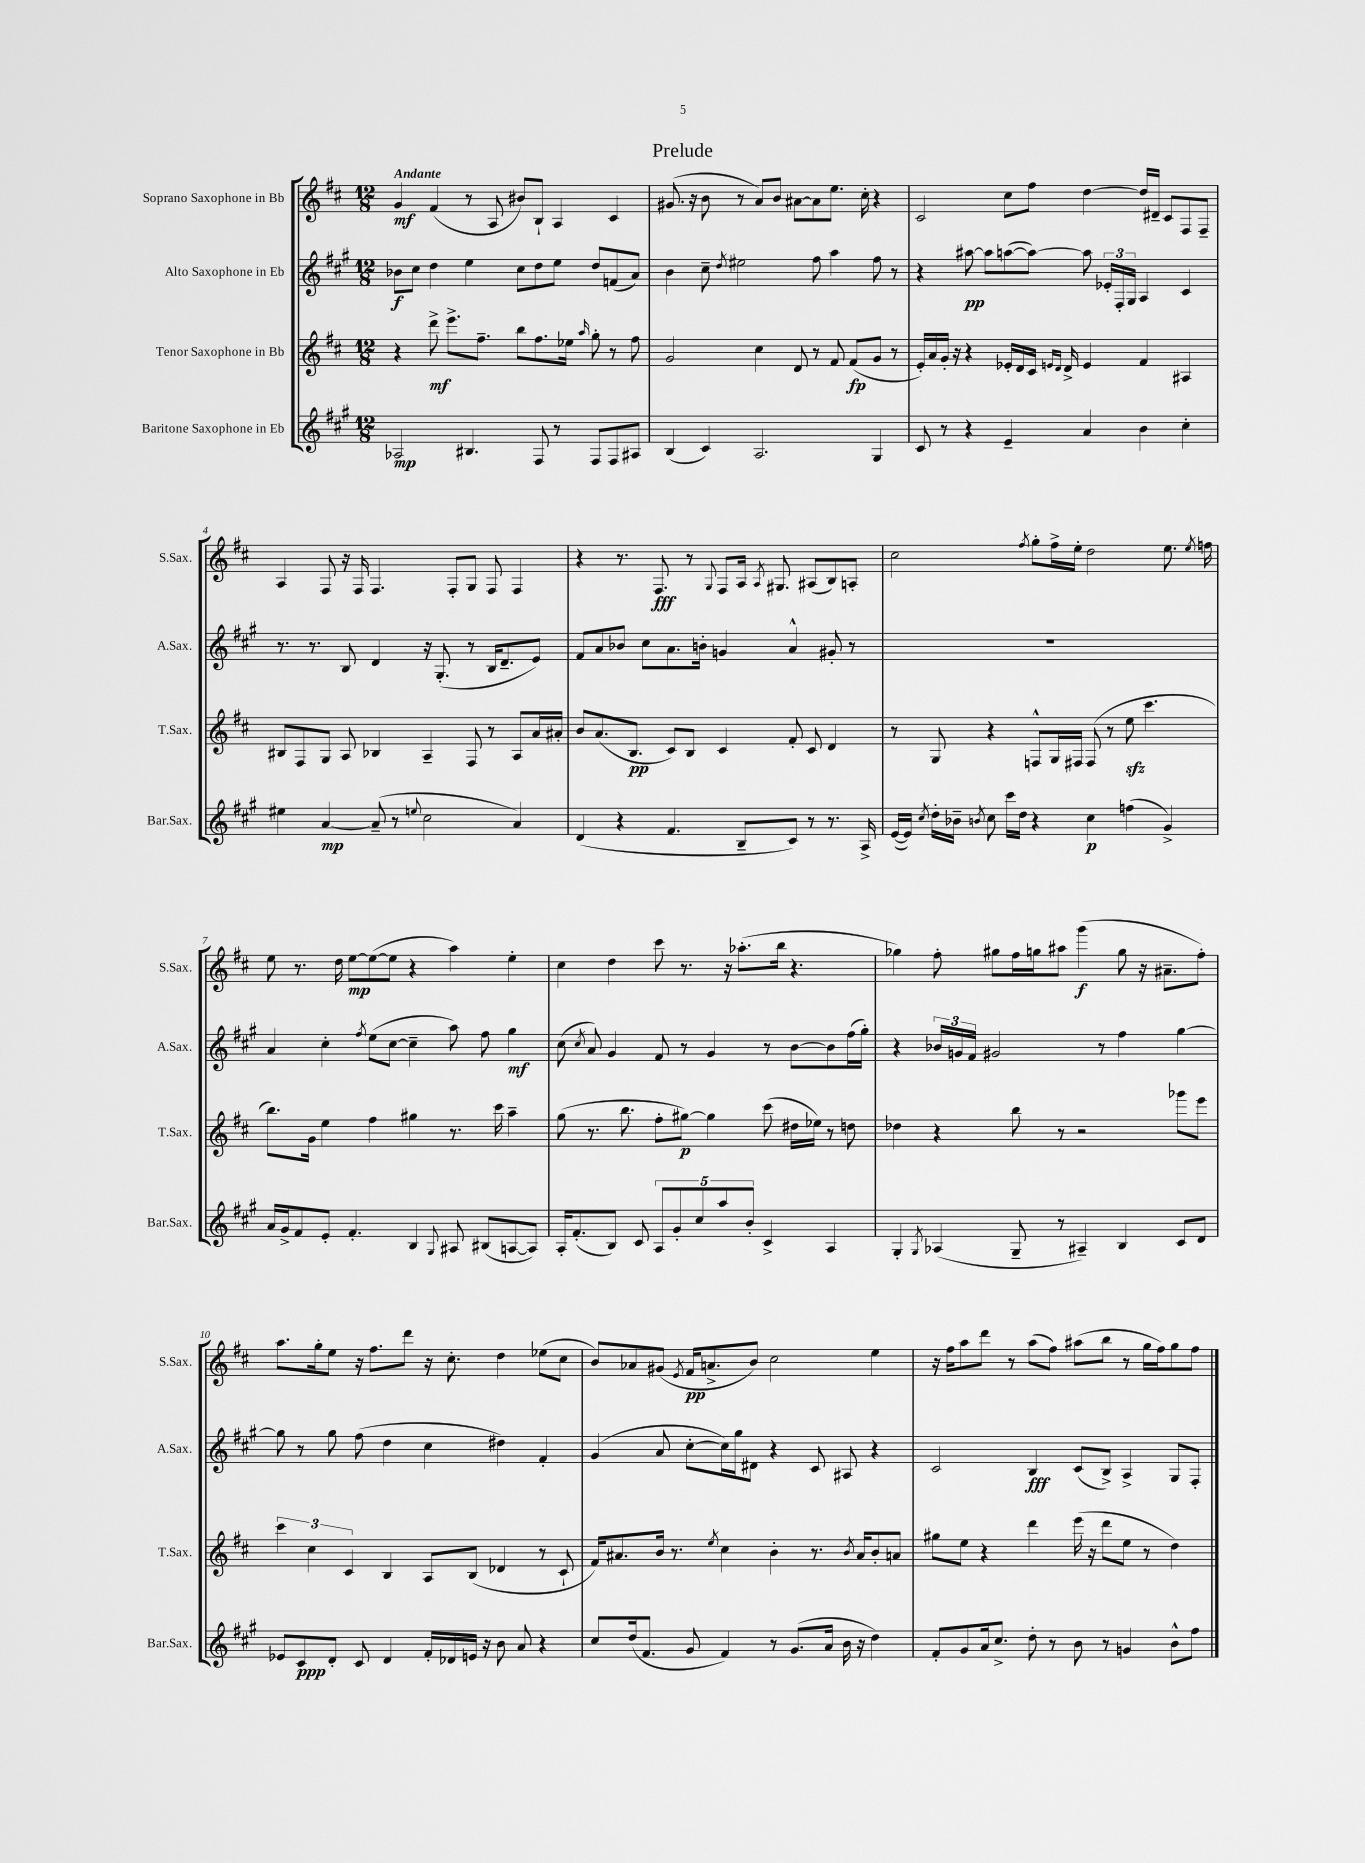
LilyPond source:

\header { title = "Prelude" }
<<
\new StaffGroup <<
\new Staff = "s0" \with { instrumentName = "Soprano Saxophone in Bb" shortInstrumentName = "S.Sax." } {
    \clef treble \key d \major \numericTimeSignature \time 12/8 \tempo "Andante"
    \autoBeamOff g'4\mf fis'4( r8 a8 bis'8[) b8]-! a4 cis'4 |
    gis'8.( r16 b'8 r8 a'8[) b'8] ais'8[~ ais'8 e''8.] cis''16-. r4 |
    cis'2 cis''8[ fis''8] d''4~ d''16[ dis'16]-- cis'8[ fis8 fis8]-- |
    a4 fis8 r16 fis16 fis4. fis8[-. g8] fis8 fis4 |
    r4 r8. fis8.\fff r8 \appoggiatura { g8 } fis8[ a16] \acciaccatura { a8 } gis8. ais8[( b8) a8]-. |
    cis''2 \acciaccatura { fis''8 } g''8[-. fis''16-> e''16]-. d''2 e''8. \acciaccatura { e''8 } f''16 |
    e''8 r8. d''16 e''8[~\mp e''8~( e''8] r4 a''4) e''4-. |
    cis''4 d''4 cis'''8 r8. r16 aes''8.[-.( b''16] r4. |
    ges''4) fis''8-. gis''8[ fis''16 g''16 ais''8] g'''4\f( g''8 r16 ais'8.[-- fis''8]-.) |
    a''8.[ g''16-. e''8] r16 fis''8.[ d'''8] r16 cis''8.-. d''4 ees''8[( cis''8] |
    b'8[) aes'8 gis'8]( \acciaccatura { e'8 } fis'16[\pp a'8.-> b'8]) cis''2 e''4 |
    r16 fis''16[ a''8 d'''8] r8 a''8[( fis''8]) ais''8[( b''8] r8 g''16[ fis''16) g''8 fis''8] \bar "|." |
}
\new Staff = "s1" \with { instrumentName = "Alto Saxophone in Eb" shortInstrumentName = "A.Sax." } {
    \clef treble \key a \major \numericTimeSignature \time 12/8
    \autoBeamOff bes'8[\f cis''8] d''4 e''4 cis''8[ d''8 e''8] d''8[ f'8( a'8]) |
    b'4 cis''8-- \acciaccatura { d''8 } eis''2 fis''8 a''4 fis''8 r8 |
    r4 ais''8~\pp ais''8[ a''8~( a''8]~) a''8 \tuplet 3/2 { ees'16[-. fis16-. gis16] } a4 cis'4 |
    r8. r8. b8 d'4 r16 gis8.-.( r8 b16[ d'8.-- e'8]) |
    fis'8[ a'8 bes'8] cis''8[ a'8. b'16]-. g'4 a'4-^ gis'8-. r8 |
    R1. |
    a'4 cis''4-. \acciaccatura { fis''8 } e''8[( cis''8]~ cis''4-- a''8) fis''8 gis''4\mf |
    cis''8( \acciaccatura { cis''8 } a'8) gis'4 fis'8 r8 gis'4 r8 b'8[~ b'8 fis''16( gis''16]-.) |
    r4 \tuplet 3/2 { bes'16[ g'16 fis'16] } gis'2 r8 fis''4 gis''4~ |
    gis''8 r8 gis''8 fis''8( d''4 cis''4 dis''4) fis'4-. |
    gis'4( a'8 cis''8[~-. cis''16) gis''16 dis'8] r4 cis'8 ais8 r4 |
    cis'2 b4\fff cis'8[( b8]->) a4-> gis8[ fis8]-. \bar "|." |
}
\new Staff = "s2" \with { instrumentName = "Tenor Saxophone in Bb" shortInstrumentName = "T.Sax." } {
    \clef treble \key d \major \numericTimeSignature \time 12/8
    \autoBeamOff r4 d'''8->\mf e'''8.[-> fis''8.]-- b''8[ fis''8. ees''16] \grace { a''16 } g''8-. r8 fis''8 |
    g'2 cis''4 d'8 r8 fis'8 fis'8[\fp( g'8] r8 |
    e'16[-.) a'16 g'16]-. r16 r4 ees'16[-. d'16 cis'16] \grace { e'16[ d'16] } d'16-> e'4 fis'4 ais4 |
    bis8[ fis8 g8] a8 bes4 a4-- fis8 r8 a8[ a'16 ais'16]-. |
    b'8[ a'8.( b8.]\pp cis'8[) b8] cis'4 fis'8-. cis'8 d'4 |
    r8 g8 r4 f8[-^ g16 fis16] fis8( r8 e''8\sfz cis'''4. |
    b''8.[) g'16] e''4 fis''4 gis''4 r8. cis'''16 a''4-- |
    g''8( r8. b''8. fis''8[-. gis''8]~\p) gis''4 cis'''8( dis''16[ ees''16]) r8 d''8 |
    des''4 r4 b''8 r8 r2 ges'''8[ e'''8] |
    \tuplet 3/2 { cis'''4 cis''4 cis'4 } b4 a8[ b8]( des'4 r8 cis'8-! |
    fis'16[) ais'8. b'16] r8. \acciaccatura { e''8 } cis''4 b'4-. r8. \acciaccatura { b'8 } ais'16[ b'8-. a'8] |
    gis''8[ e''8] r4 d'''4 e'''16( r16 d'''8[ e''8] r8 d''4) \bar "|." |
}
\new Staff = "s3" \with { instrumentName = "Baritone Saxophone in Eb" shortInstrumentName = "Bar.Sax." } {
    \clef treble \key a \major \numericTimeSignature \time 12/8
    \autoBeamOff aes2\mp bis4. fis8 r8 fis8[ fis8 ais8] |
    b4( cis'4) a2. gis4 |
    cis'8 r8 r4 e'4-- a'4 b'4 cis''4-. |
    eis''4 a'4~\mp a'8--( r8 \appoggiatura { e''8 } cis''2 a'4) |
    d'4( r4 fis'4. b8[-- cis'8]) r8 r8. a16-> |
    e'16[~( e'16]) \acciaccatura { cis''8 } d''16[-. bes'16]-- \acciaccatura { b'8 } cis''8 cis'''16[ d''16] r4 cis''4\p f''4( gis'4->) |
    a'16[ gis'16-> fis'8 e'8]-. fis'4.-. b4 \appoggiatura { gis8 } ais8 bis8[( a8~ a8]) |
    a16[-. fis'8.-.( b8]) cis'8 \tuplet 5/4 { a8[ gis'8-. cis''8 a''8 b'8]-. } cis'4-> a4 |
    gis4-. \acciaccatura { gis8 } aes4( gis8-- r8 ais4--) b4 cis'8[ d'8] |
    ees'8[ cis'8\ppp d'8]-. cis'8 d'4 fis'16[-. des'16 e'16] r16 b'8 a'8 r4 |
    cis''8[ d''16( fis'8.] gis'8 fis'4) r8 gis'8.[( a'16] b'16 r16 d''4) |
    fis'8[-. gis'8 a'16 cis''8.]-> d''8-. r8 b'8 r8 g'4 b'8[-^ fis''8] \bar "|." |
}
>>
>>
